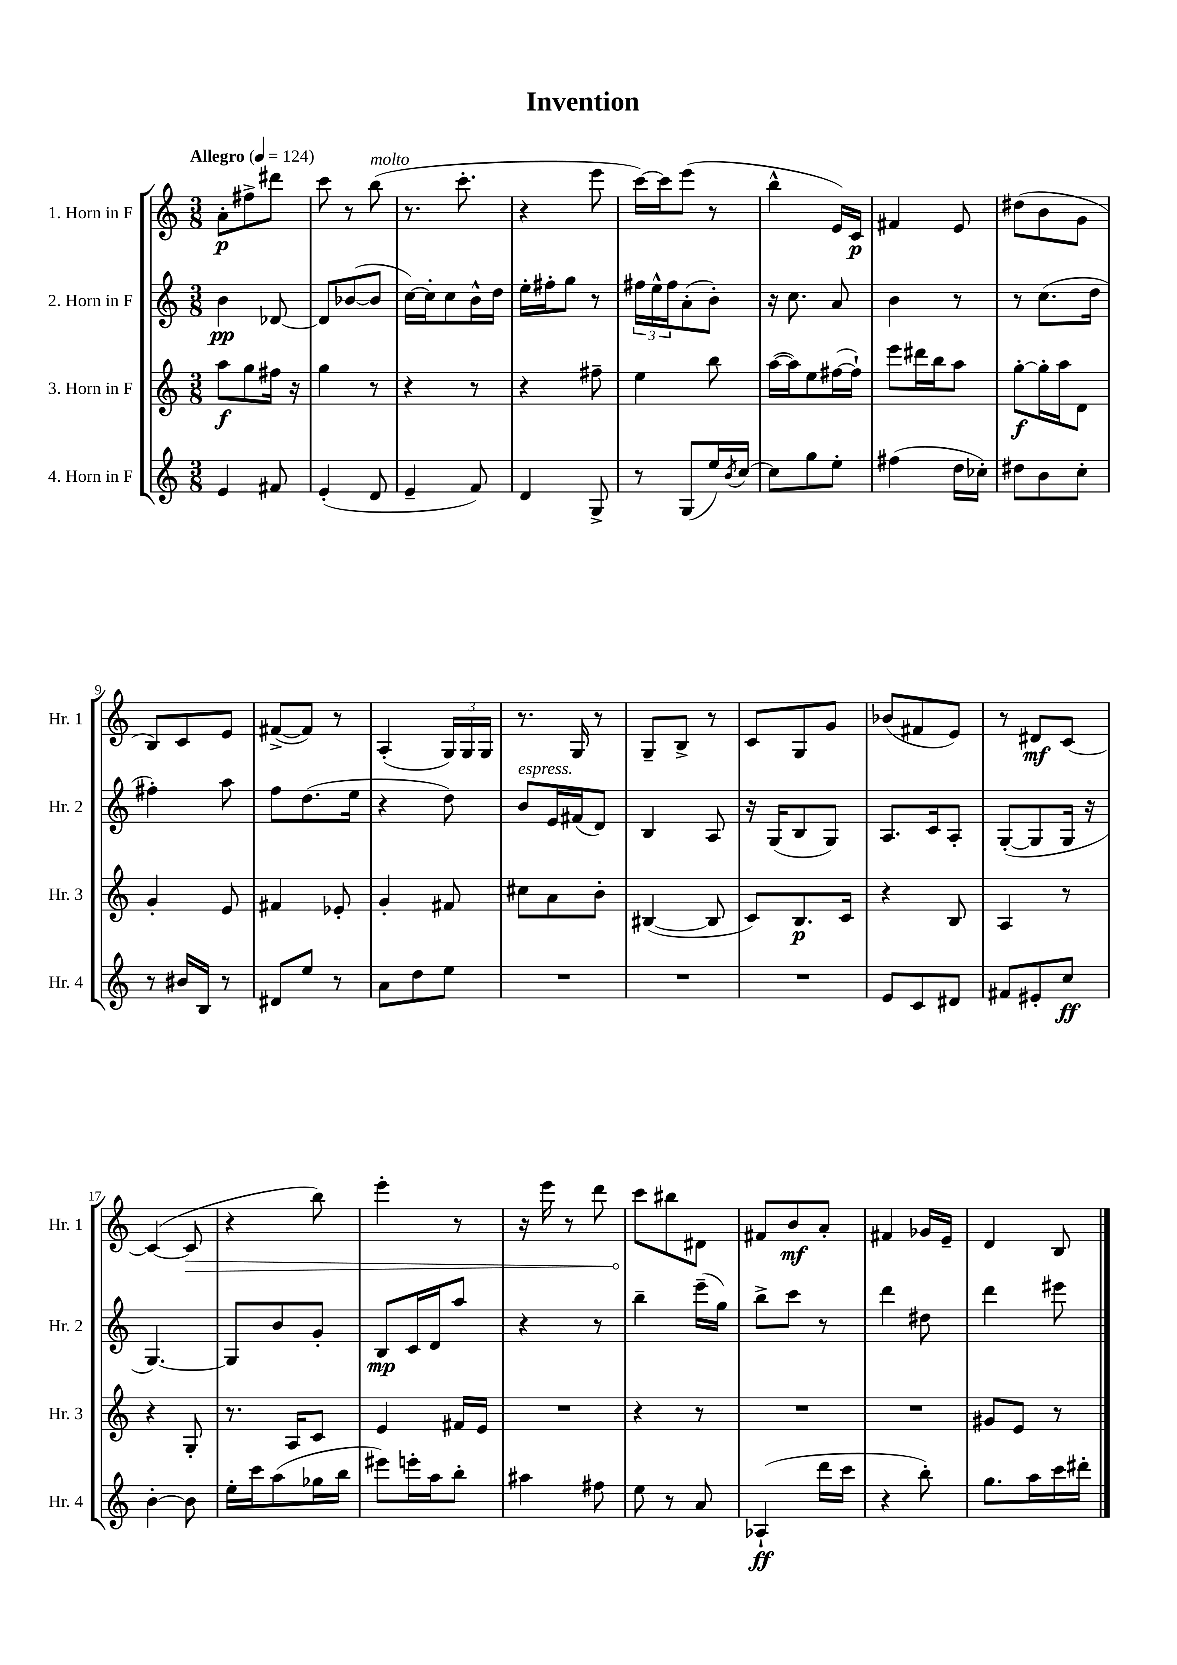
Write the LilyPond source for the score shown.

\header { title = "Invention" }
<<
\new StaffGroup <<
\new Staff = "s0" \with { instrumentName = "1. Horn in F" shortInstrumentName = "Hr. 1" } {
    \clef treble \key c \major \numericTimeSignature \time 3/8 \tempo "Allegro" 4 = 124
    a'8-.\p fis''8-> dis'''8 |
    c'''8 r8 b''8^\markup { \italic "molto" }( |
    r8. c'''8.-. |
    r4 e'''8 |
    c'''16~) c'''16 e'''8( r8 |
    b''4-^ e'16) c'16\p |
    fis'4 e'8 |
    dis''8( b'8 g'8 |
    b8) c'8 e'8 |
    fis'8~->( fis'8) r8 |
    a4-.( \tuplet 3/2 { g16) g16 g16 } |
    r8. g16 r8 |
    g8-- b8-> r8 |
    c'8 g8 g'8 |
    bes'8( fis'8 e'8) |
    r8 dis'8\mf c'8~ |
    c'4~( \once \override Hairpin.circled-tip = ##t c'8\> |
    r4 b''8) |
    e'''4-. r8 |
    r16 e'''16 r8 d'''8 |
    c'''8\! bis''8 dis'8 |
    fis'8 b'8\mf a'8-. |
    fis'4 ges'16 e'16-- |
    d'4 b8 \bar "|." |
}
\new Staff = "s1" \with { instrumentName = "2. Horn in F" shortInstrumentName = "Hr. 2" } {
    \clef treble \key c \major \numericTimeSignature \time 3/8
    b'4\pp des'8~ |
    des'8 bes'8~( bes'8 |
    c''16~) c''16-. c''8 b'16-^ d''16 |
    e''16-. fis''16-. g''8 r8 |
    \tuplet 3/2 { fis''16 e''16-^ fis''16 } a'8-.( b'8-.) |
    r16 c''8. a'8 |
    b'4 r8 |
    r8 c''8.( d''16 |
    fis''4-.) a''8 |
    f''8 d''8.( e''16 |
    r4 d''8) |
    b'8^\markup { \italic "espress." } e'16 fis'16( d'8) |
    b4 a8 |
    r16 g16( b8 g8) |
    a8. c'16 a8-. |
    g8~-.( g8 g16 r16 |
    g4.~) |
    g8 b'8 g'8-. |
    b8\mp c'16 d'16 a''8 |
    r4 r8 |
    b''4-- e'''16--( g''16) |
    b''8-> c'''8 r8 |
    d'''4 dis''8 |
    d'''4 eis'''8 \bar "|." |
}
\new Staff = "s2" \with { instrumentName = "3. Horn in F" shortInstrumentName = "Hr. 3" } {
    \clef treble \key c \major \numericTimeSignature \time 3/8
    a''8\f g''8 fis''16 r16 |
    g''4 r8 |
    r4 r8 |
    r4 fis''8-- |
    e''4 b''8 |
    a''16~( a''16) e''8 fis''16~( fis''16-!) |
    e'''8 dis'''16 b''16 a''8 |
    g''8~-.\f g''16-. a''16 d'8 |
    g'4-. e'8 |
    fis'4 ees'8-. |
    g'4-. fis'8 |
    cis''8 a'8 b'8-. |
    bis4~( bis8 |
    c'8) b8.\p c'16 |
    r4 b8 |
    a4 r8 |
    r4 g8-. |
    r8. a16 c'8 |
    e'4 fis'16 e'16 |
    R4. |
    r4 r8 |
    R4. |
    R4. |
    gis'8 e'8 r8 \bar "|." |
}
\new Staff = "s3" \with { instrumentName = "4. Horn in F" shortInstrumentName = "Hr. 4" } {
    \clef treble \key c \major \numericTimeSignature \time 3/8
    e'4 fis'8 |
    e'4-.( d'8 |
    e'4-- f'8) |
    d'4 g8-> |
    r8 g8( e''16) \acciaccatura { b'8 } c''16~ |
    c''8 g''8 e''8-. |
    fis''4( d''16 ces''16-.) |
    dis''8 b'8 c''8-. |
    r8 bis'16 b16 r8 |
    dis'8 e''8 r8 |
    a'8 d''8 e''8 |
    R4. |
    R4. |
    R4. |
    e'8 c'8 dis'8 |
    fis'8 eis'8-. c''8\ff |
    b'4~-. b'8 |
    e''16-. c'''16 a''8( ges''16 b''16 |
    eis'''8) e'''16-. a''16 b''8-. |
    ais''4 fis''8 |
    e''8 r8 a'8 |
    aes4-!\ff( d'''16 c'''16 |
    r4 b''8-.) |
    g''8. a''16 c'''16 dis'''16-. \bar "|." |
}
>>
>>
